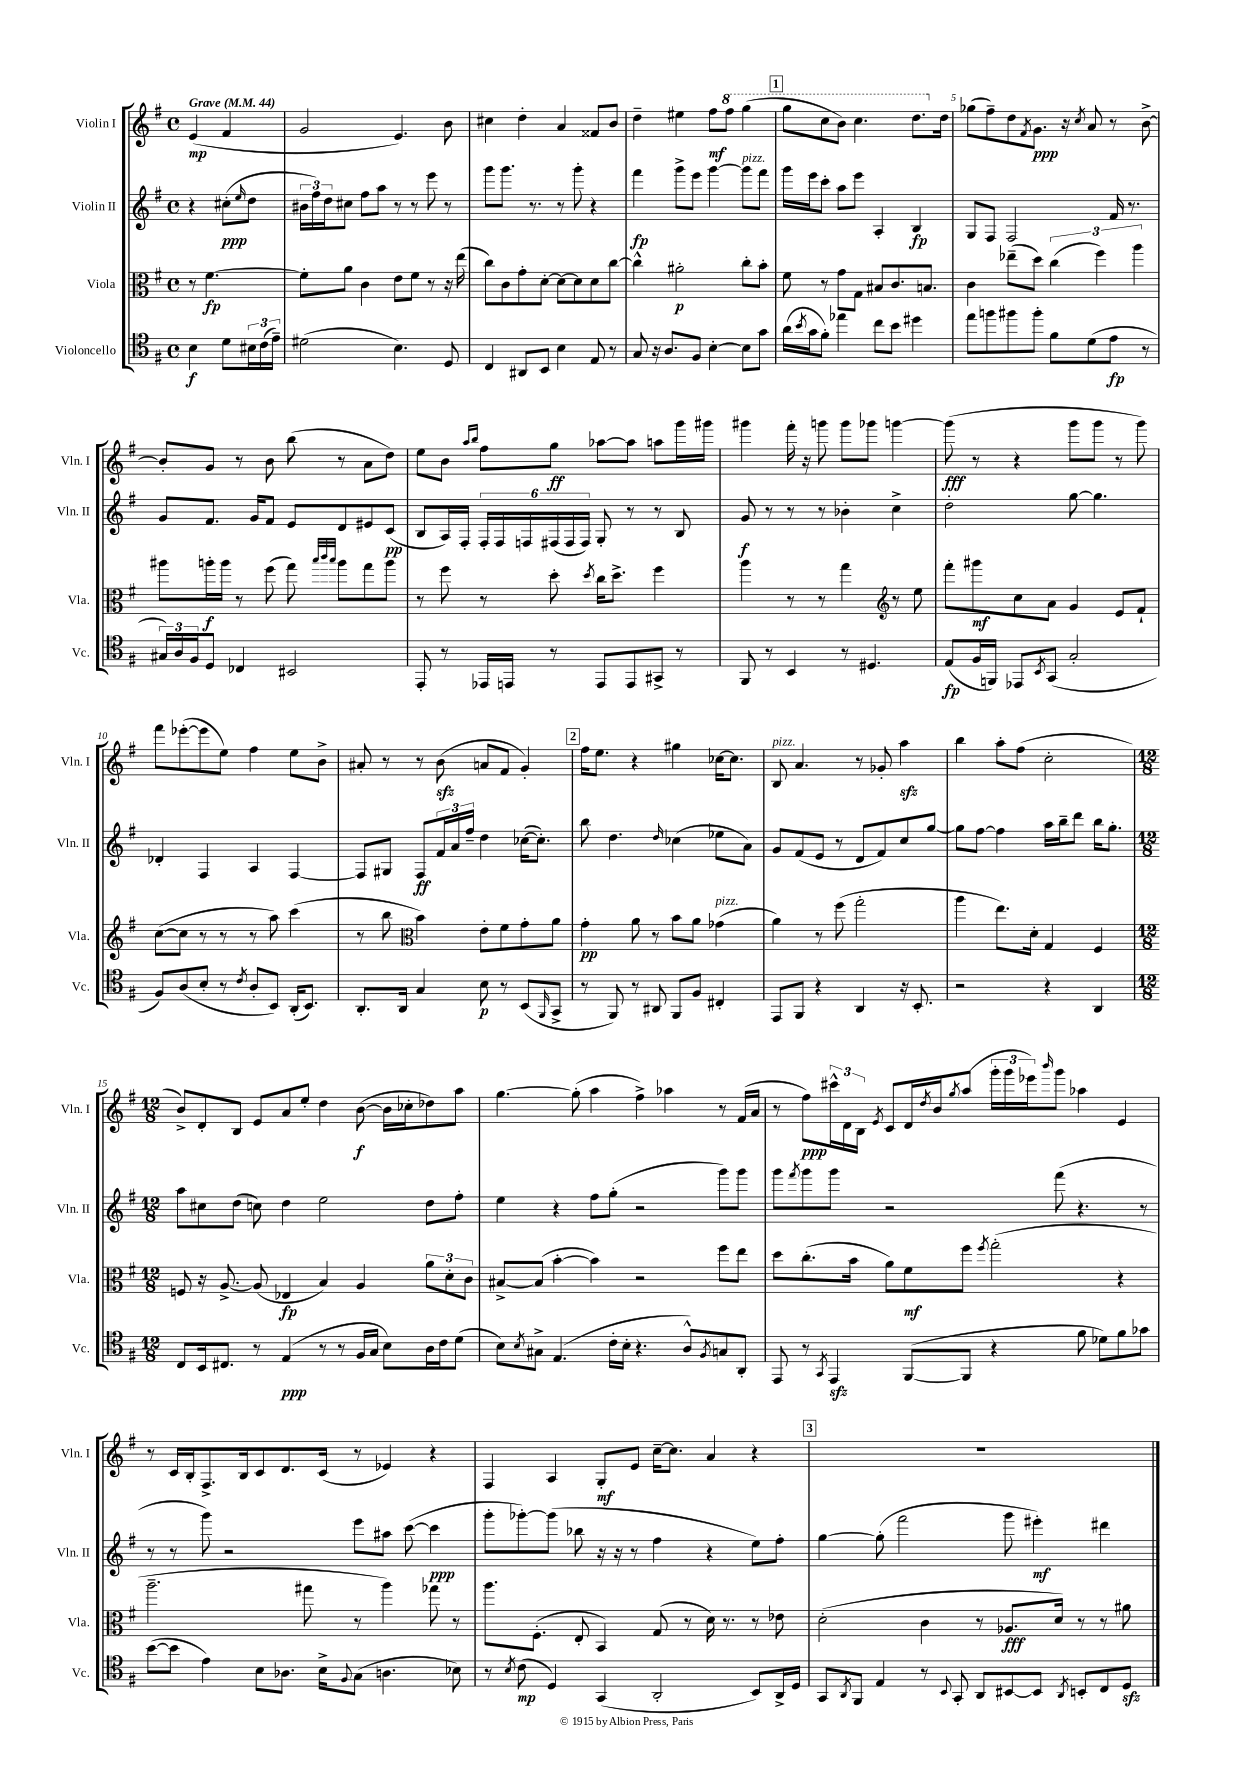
<<
\new StaffGroup <<
\new Staff = "s0" \with { instrumentName = "Violin I" shortInstrumentName = "Vln. I" } {
    \clef treble \key g \major \defaultTimeSignature \time 4/4 \partial 2 \tempo "Grave" 4 = 44
    e'4\mp( fis'4 |
    g'2 e'4.) b'8 |
    cis''4 d''4-. a'4 fisis'8 b'8 |
    d''4-- eis''4 fis''8\mf \ottava #1 fis'''8 g'''4( |
    \mark \markup { \box "1" } g'''8 c'''8 b''8) c'''4. d'''8. \ottava #0 d''16 |
    ges''8( fis''8--) d''8 \acciaccatura { fis'8 } g'8.\ppp r16 \acciaccatura { c''8 } a'8 r8 b'8~-> |
    b'8-. g'8 r8 b'8 b''8( r8 a'8 d''8) |
    e''8 b'8 \grace { a''16 b''16 } fis''8 g''8\ff aes''8~ aes''8 a''8 g'''16 gis'''16 |
    gis'''4 fis'''16-. r16 g'''8 g'''8 ges'''8 g'''4~ |
    g'''8\fff( r8 r4 g'''8 g'''8 r8 g'''8) |
    fis'''8 ees'''8~-.( ees'''8 e''8) fis''4 e''8 b'8-> |
    ais'8-. r8 r8 b'8\sfz( a'8 fis'8 g'4-.) |
    \mark \markup { \box "2" } fis''16 e''8. r4 gis''4 ces''16~ ces''8. |
    b8^\markup { \italic "pizz." } a'4. r8 ges'8-. a''4\sfz |
    b''4 a''8-. fis''8( c''2-. |
    \numericTimeSignature \time 12/8 b'8->) d'8-. b8 e'8 a'8 e''8-. d''4 b'8~\f( b'16 ces''16-. des''8) a''8 |
    g''4.~ g''8-.( a''4 fis''4->) aes''4 r8 fis'16( a'16 |
    r8 fis''8\ppp) \tuplet 3/2 { cis'''16-^ d'16 b16 } \acciaccatura { e'8 } c'8 d'16 \acciaccatura { d''8 } b'16 \acciaccatura { g''8 } a''8( \tuplet 3/2 { g'''16-. g'''16 ees'''16) } \grace { b'''16 } g'''8 aes''4 e'4 |
    r8 c'16 b16-. fis8.-> b16 c'8 d'8. c'16( r8 ees'4) r4 |
    fis4 a4 g8-.\mf e'8 c''16~-- c''8. a'4 r4 |
    \mark \markup { \box "3" } R1. \bar "|." |
}
\new Staff = "s1" \with { instrumentName = "Violin II" shortInstrumentName = "Vln. II" } {
    \clef treble \key g \major \defaultTimeSignature \time 4/4 \partial 2
    r4 cis''8-.\ppp( \grace { e''16 } d''8 |
    \tuplet 3/2 { bis'16 fis''16) d''16 } cis''8 fis''8 a''8 r8 r8 e'''8 r8 |
    g'''8 g'''8. r8. r8 g'''8-. r4 |
    fis'''4\fp g'''8-> e'''8 g'''4~ g'''8^\markup { \italic "pizz." } fis'''8 |
    \mark \markup { \box "1" } g'''16 e'''16 c'''8-. a''8 e'''8 a4-. b4\fp |
    g8 fis8 fis2 fis'16 r8. |
    g'8 fis'8. g'16 fis'8 e'8 d'8 eis'8 c'8\pp( |
    b8 a16) fis16-. \tuplet 6/4 { fis16-. fis16 f16 fis16( fis16 fis16) } g8-. r8 r8 b8 |
    g'8\f r8 r8 r8 bes'4-. c''4-> |
    d''2-. g''8~ g''4. |
    des'4-. fis4 a4 fis4~ |
    fis8 gis8 fis8\ff \tuplet 3/2 { fis'16 a'16 fis''16-- } d''4 ces''16~( ces''8.-.) |
    \mark \markup { \box "2" } b''8 d''4. \grace { d''16 } ces''4( ees''8 a'8) |
    g'8 fis'8( e'8 r8 d'8 fis'8) c''8 g''8~ |
    g''8 fis''8~ fis''4 a''16 b''16-- d'''8 b''16 g''8.-. |
    \numericTimeSignature \time 12/8 a''8 cis''8 d''8( c''8) d''4 e''2 d''8 fis''8-. |
    e''4 r4 fis''8 g''8-.( r2 g'''8) g'''8 |
    g'''8 \acciaccatura { fis'''8 } g'''8 g'''8 r2 fis'''8( r4. r8 |
    r8 r8 g'''8) r2 e'''8 ais''8 c'''8~( c'''4\ppp |
    g'''8-. ges'''8~-.) ges'''8( bes''8 r16 r16 r8 fis''4 r4 e''8) fis''8-. |
    \mark \markup { \box "3" } g''4~ g''8-.( fis'''2 g'''8 eis'''4-.\mf) dis'''4 \bar "|." |
}
\new Staff = "s2" \with { instrumentName = "Viola" shortInstrumentName = "Vla." } {
    \clef alto \key g \major \defaultTimeSignature \time 4/4 \partial 2
    r8 fis'4.~\fp |
    fis'8-. a'8 c'4 e'8 fis'8 r8 r16 e''16( |
    c''8) c'8 g'8-. d'8~-. d'8~ d'8 d'8 c''8~ |
    c''4-^ ais'2-.\p c''8-. b'8-. |
    \mark \markup { \box "1" } fis'8 r8 g'8 g8 bis8 c'8. b8. |
    c'4 ees''8--( d''8) \tuplet 3/2 { c''4( fis''4) a''4 } |
    ais''8 a''16-.\f a''16 r8 fis''8( g''8) \grace { b''32 c'''32 b''32 } a''8 g''8 a''8 |
    r8 fis''8 r8 d''8-. \acciaccatura { d''8 } c''16 d''8.-> fis''4 |
    a''4 r8 r8 g''4 r8 e''8 |
    \clef treble fis'''8-. gis'''8\mf c''8 a'8 g'4 e'8 fis'8-! |
    c''8~( c''8 r8 r8 r8 a''8) c'''4( |
    r8 b''8 \clef alto b'4) e'8-. fis'8 g'8-. a'8 |
    \mark \markup { \box "2" } g'4-.\pp a'8 r8 b'8 a'8 ges'4^\markup { \italic "pizz." }( |
    a'4) r8 fis''8( g''2-. |
    a''4 e''8.) d'16-. g4 fis4 |
    \numericTimeSignature \time 12/8 f8 r16 a8.~-> a8( ees4\fp b4) a4 \tuplet 3/2 { a'8 d'8-. c'8 } |
    bis8~-> bis8( b'4~-. b'4) r2 fis''8 e''8 |
    d''8 c''8.-.( b'16 a'8) fis'8\mf fis''8 \acciaccatura { fis''8 } g''2-.( r4 |
    a''2.-- gis''8 r8 a''4) ges''8 r8 |
    a''8. fis8.-.( e8-. b,4) g8( r8 d'16) r8. r8 ees'8 |
    \mark \markup { \box "3" } d'2-.( c'4 r8 aes8.\fff d'16) r8 r8 ais'8 \bar "|." |
}
\new Staff = "s3" \with { instrumentName = "Violoncello" shortInstrumentName = "Vc." } {
    \clef tenor \key g \major \defaultTimeSignature \time 4/4 \partial 2
    b4\f d'8 \tuplet 3/2 { bis16 c'16( e'16--) } |
    dis'2( b4.) d8 |
    c4 ais,8 b,8 b4 e8 r8 |
    g8 r16 a8. fis8 b4~-. b8 g'8 |
    \mark \markup { \box "1" } a'16( \acciaccatura { b'8 } g'16 fis'8-.) ees''4 c''8 b'8 dis''4 |
    e''8 f''8 fis''8 fis''8-. fis'8 d'8( e'8\fp r8 |
    \tuplet 3/2 { gis16) a16 fis16 } d8 ces4 bis,2 |
    e,8-. r8 ees,16 e,16 r8 e,8 e,8 gis,8-> r8 |
    fis,8 r8 b,4 r8 dis4. |
    e8\fp( fis16 f,16) ees,8 \acciaccatura { b,8 } g,8( g2-. |
    fis8) a8( b8-. r8 \acciaccatura { c'8 } a8-. b,8) a,16-.( b,8.) |
    a,8.-. a,16 g4 b8\p r8 b,8( \grace { fis,16 } g,8-> |
    \mark \markup { \box "2" } r8 fis,8) r8 ais,8 fis,8 fis8 cis4-. |
    e,8 fis,8 r4 a,4 r16 b,8.-. |
    r2 r4 a,4 |
    \numericTimeSignature \time 12/8 c8 b,16 cis8. r8 e4\ppp( r8 r8 fis16 g16 b8) a16 c'16 d'8( |
    b8) \acciaccatura { b8 } gis8-> e4.( c'16-. b16-. r4. a8-^) \acciaccatura { fis8 } g8 a,8-. |
    e,8 r8 \acciaccatura { g,8 } e,4\sfz fis,8~( fis,8 r4 fis'8 des'8) fis'8 ges'8 |
    b'8~( b'8 e'4) b8 aes8. b16-> \appoggiatura { fis8 } g8( a4. bes8) |
    r8 \acciaccatura { b8 } c'8\mp( d4) g,4( a,2-. b,8) a,16-> d16 |
    \mark \markup { \box "3" } g,8 \acciaccatura { a,8 } fis,8 e4 r8 \appoggiatura { b,8 } g,8-. a,8 bis,8~ bis,8 \acciaccatura { a,8 } b,8-. c8 d8\sfz \bar "|." |
}
>>
>>
\layout { \context { \Score \override BarNumber.break-visibility = ##(#f #t #t) barNumberVisibility = #(every-nth-bar-number-visible 5) } }
